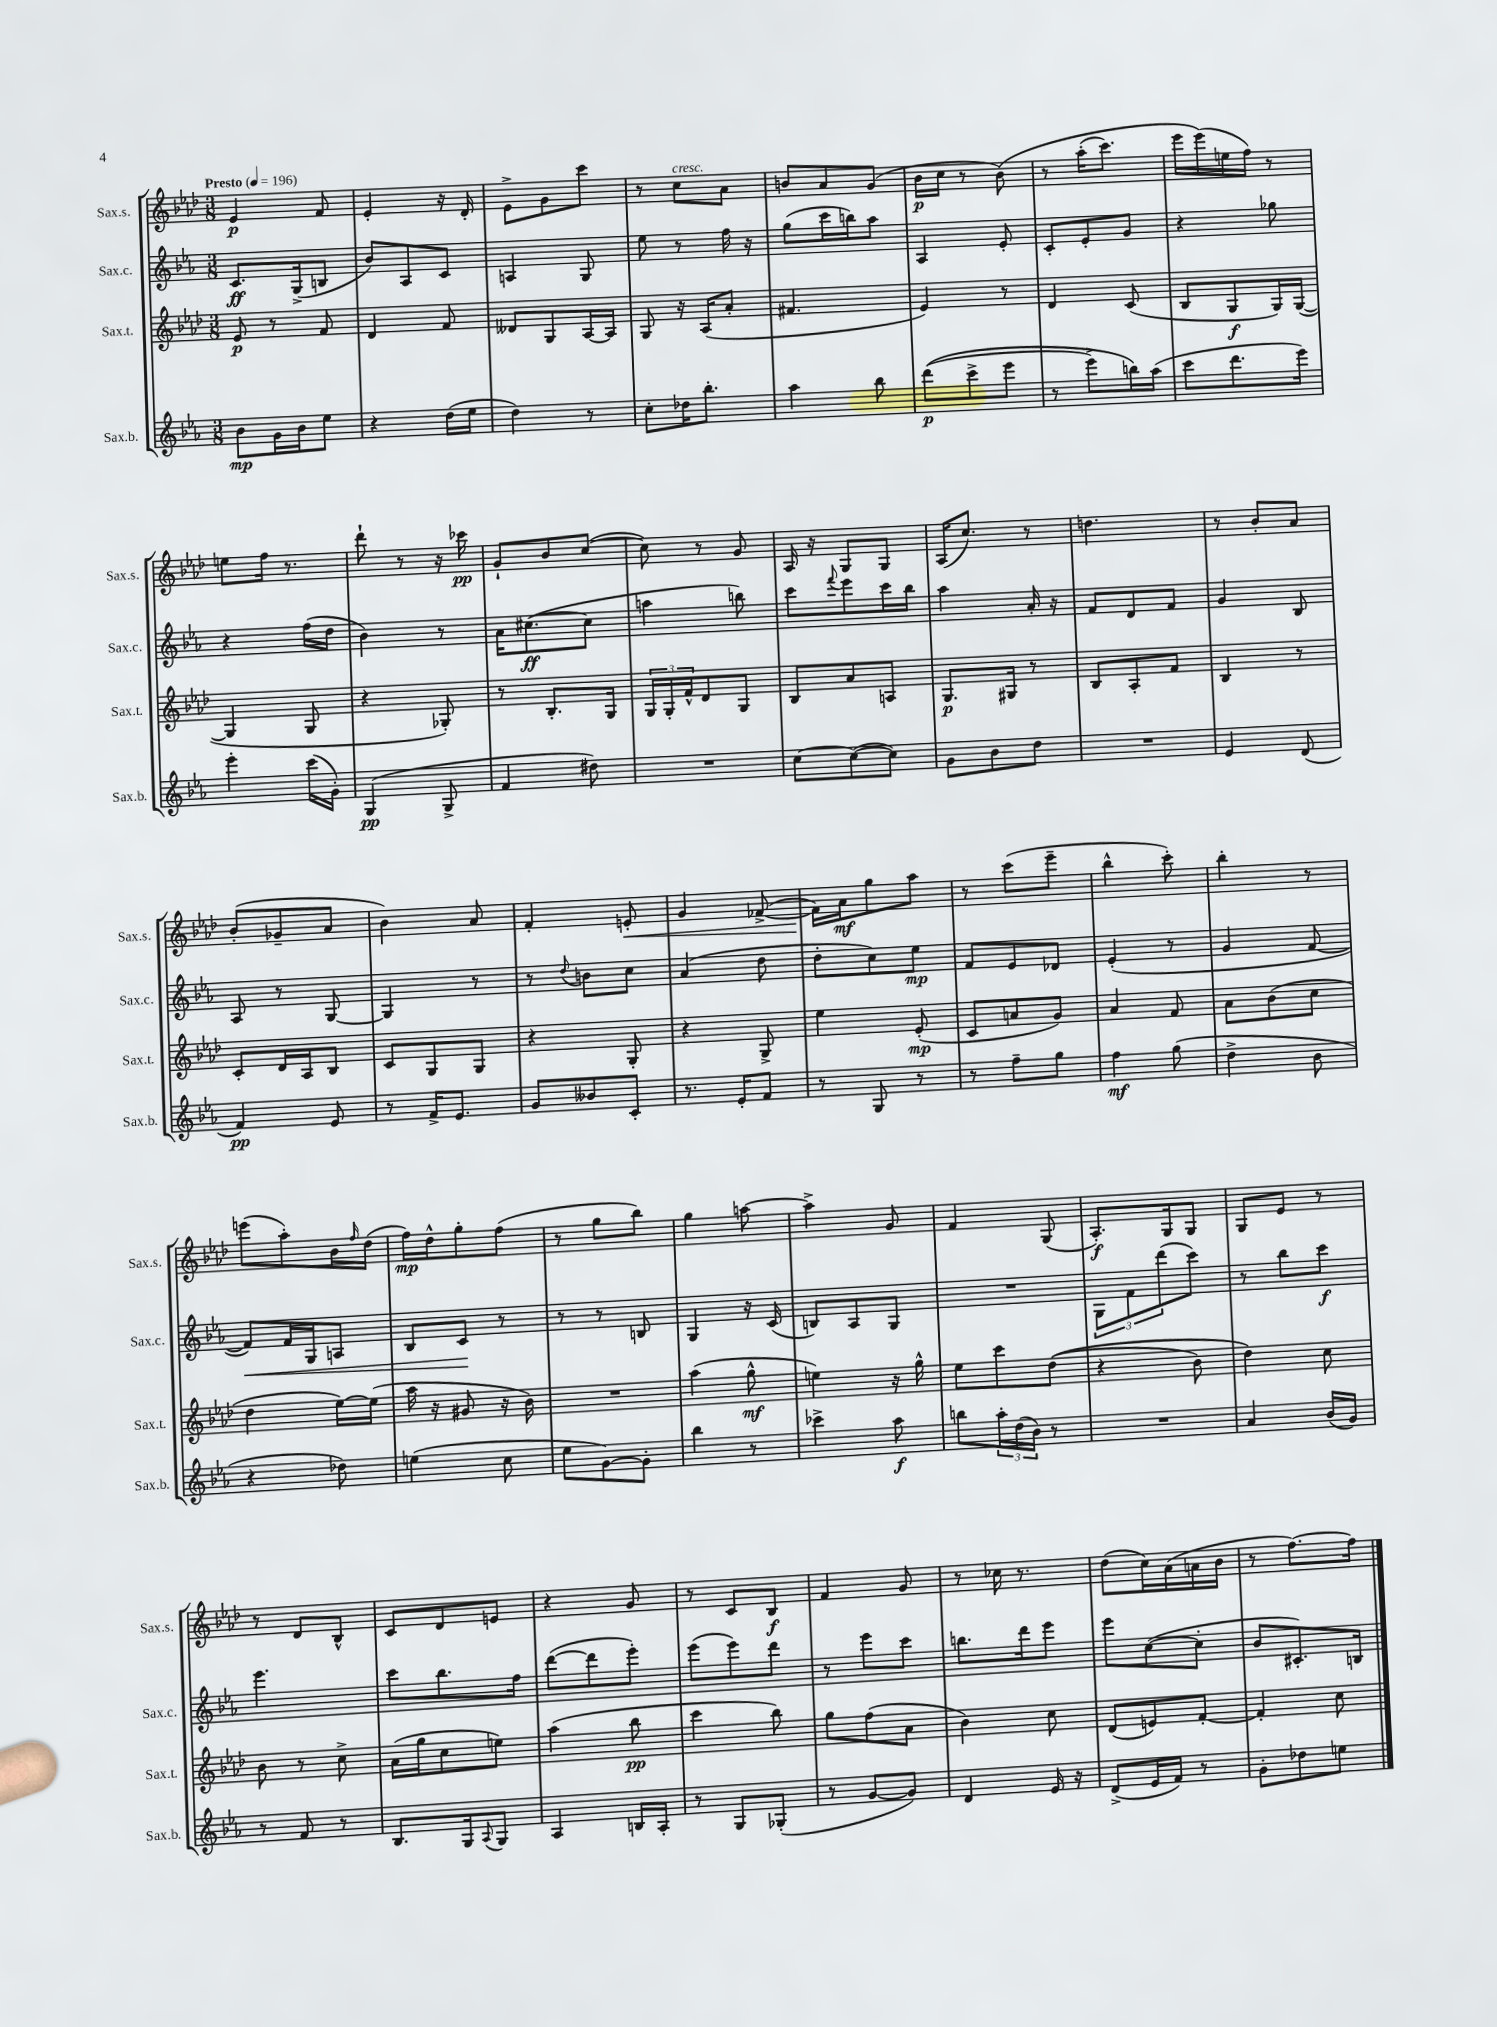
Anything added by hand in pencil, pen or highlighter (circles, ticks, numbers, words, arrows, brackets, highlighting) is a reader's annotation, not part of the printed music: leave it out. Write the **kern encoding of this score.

**kern	**dynam	**kern	**dynam	**kern	**dynam	**kern	**dynam
*part4	*part4	*part3	*part3	*part2	*part2	*part1	*part1
*staff4	*staff4	*staff3	*staff3	*staff2	*staff2	*staff1	*staff1
*I"Sax.b.	*	*I"Sax.t.	*	*I"Sax.c.	*	*I"Sax.s.	*
*I'Sax.b.	*	*I'Sax.t.	*	*I'Sax.c.	*	*I'Sax.s.	*
*clefG2	*	*clefG2	*	*clefG2	*	*clefG2	*
*k[b-e-a-]	*	*k[b-e-a-d-]	*	*k[b-e-a-]	*	*k[b-e-a-d-]	*
*M3/8	*	*M3/8	*	*M3/8	*	*M3/8	*
*MM196	*	*MM196	*	*MM196	*	*MM196	*
=1	=1	=1	=1	=1	=1	=1	=1
!	!	!	!	!	!	!LO:TX:a:B:t=Presto	!
8b-\L	mp	8e-/	p	8.c/L	ff	4e-/	p
16g\L	.	8r	.	.	.	.	.
16b-\J	.	.	.	(16G^/k	.	.	.
8ee-\J	.	8f/	.	8Bn/J	.	8f/	.
=2	=2	=2	=2	=2	=2	=2	=2
4r	.	4d-/	.	8b-/L)	.	4e-'/	.
.	.	.	.	8A-/	.	.	.
(16dd\LL	.	8f/	.	8c/J	.	16r	.
16ee-\JJ	.	.	.	.	.	16d-'/	.
=3	=3	=3	=3	=3	=3	=3	=3
4dd\)	.	8d--X/L	.	4An/	.	8e-^\L	.
.	.	8G/	.	.	.	8g\	.
8r	.	[16A-/L	.	8G/	.	8ccc\J	.
.	.	16A-/JJ]	.	.	.	.	.
=4	=4	=4	=4	=4	=4	=4	=4
8cc'\L	.	8G/	.	8ee-\	.	8r	.
!	!	!	!	!	!	!LO:TX:a:i:t=cresc.	!
16dd-X\K	.	16r	.	8r	.	8cc\L	.
8.bb-'\J	.	(16A-/KL	.	.	.	.	.
.	.	8a-'/J	.	16ff\	.	8a-\J	.
.	.	.	.	16r	.	.	.
=5	=5	=5	=5	=5	=5	=5	=5
4aa-\	.	4.f#X/	.	(8gg\L	.	8bn/L	.
.	.	.	.	16ccc\L	.	8a-/	.
.	.	.	.	16bbn\J)	.	.	.
8bb-\	.	.	.	8aa-\J	.	(8g/J	.
=6	=6	=6	=6	=6	=6	=6	=6
((8ddd\L	p	4e-/)	.	4A-/	.	16b-\LL	p
.	.	.	.	.	.	16cc\JJ	.
8ccc^\	.	.	.	.	.	8r	.
8eee-\J	.	8r	.	8e-'/	.	(8b-\)	.
=7	=7	=7	=7	=7	=7	=7	=7
8r	.	4d-/	.	8c'/L	.	8r	.
8eee-^\L)	.	.	.	8e-'/	.	(16aa-'\KL	.
.	.	.	.	.	.	8.ccc\J)	.
16bbn\L)	.	(8c/	.	8g/J	.	.	.
(16aa-\JJ	.	.	.	.	.	.	.
=8	=8	=8	=8	=8	=8	=8	=8
8ccc\L	.	8B-/L	.	4r	.	16eee-\LL	.
.	.	.	.	.	.	(16eee-\)	.
8.ddd\	.	8G/	f	.	.	16een\	.
.	.	.	.	.	.	16ff\JJ)	.
.	.	16G/L)	.	8gg-X\	.	8r	.
16eee-\Jk)	.	([16G/JJ	.	.	.	.	.
!!LO:LB:g=z
=9	=9	=9	=9	=9	=9	=9	=9
4eee-'\	.	4G/]	.	4r	.	8een\L	.
.	.	.	.	.	.	16ff\Jk	.
.	.	.	.	.	.	8.r	.
(16ccc\LL	.	8G/	.	(16ff\LL	.	.	.
16g'\JJ)	.	.	.	16dd\JJ	.	.	.
=10	=10	=10	=10	=10	=10	=10	=10
(4G/	pp	4r	.	4b-\)	.	8ddd-`\	.
.	.	.	.	.	.	8r	.
8G^/	.	8G-X'/)	.	8r	.	16r	.
.	.	.	.	.	.	16ccc-X\	pp
=11	=11	=11	=11	=11	=11	=11	=11
4f/	.	8r	.	16a-\KL	.	8g`/L	.
.	.	.	.	([8.cc#X\	ff	.	.
.	.	8.B-'/L	.	.	.	8b-/	.
8dd#X\)	.	.	.	8cc#\J]	.	([8cc/J	.
.	.	16G/Jk	.	.	.	.	.
=12	=12	=12	=12	=12	=12	=12	=12
4.r	.	24G/LL	.	4aan\	.	8cc\])	.
.	.	24G'/	.	.	.	.	.
.	.	24f^^/J	.	.	.	.	.
.	.	8d-/	.	.	.	8r	.
.	.	8G/J	.	8bbn\)	.	8g/	.
=13	=13	=13	=13	=13	=13	=13	=13
[8cc\L	.	8B-/L	.	8ccc\L	.	16A-/	.
.	.	.	.	.	.	16r	.
.	.	.	.	8qqfff/	.	.	.
(8cc\_	.	8a-/	.	8eee-\	.	8G/L	.
8cc\J])	.	8An/J	.	16ccc\L	.	8G/J	.
.	.	.	.	16bb-\JJ	.	.	.
=14	=14	=14	=14	=14	=14	=14	=14
8g\L	.	8.G/L	p	4aa-\	.	(16A-/KL	.
.	.	.	.	.	.	8.cc/J)	.
8b-\	.	.	.	.	.	.	.
.	.	16G#X/Jk	.	.	.	.	.
8dd\J	.	8r	.	16a-'/	.	8r	.
.	.	.	.	16r	.	.	.
=15	=15	=15	=15	=15	=15	=15	=15
4.r	.	8B-/L	.	8f/L	.	4.ddn\	.
.	.	8A-'/	.	8d/	.	.	.
.	.	8f/J	.	8f/J	.	.	.
=16	=16	=16	=16	=16	=16	=16	=16
4e-/	.	4B-/	.	4g/	.	8r	.
.	.	.	.	.	.	8b-'/L	.
(8d/	.	8r	.	8B-/	.	8a-/J	.
!!LO:LB:g=z
=17	=17	=17	=17	=17	=17	=17	=17
4f/)	pp	8c'/L	.	8A-/	.	(8b-'/L	.
.	.	16d-/L	.	8r	.	8g-X~/	.
.	.	16A-/J	.	.	.	.	.
8e-/	.	8B-/J	.	[8G/	.	8a-/J	.
=18	=18	=18	=18	=18	=18	=18	=18
8r	.	8c/L	.	4G/]	.	4b-\)	.
16f^/KL	.	8G/	.	.	.	.	.
8.e-/J	.	.	.	.	.	.	.
.	.	8G/J	.	8r	.	8a-/	.
=19	=19	=19	=19	=19	=19	=19	=19
8g/L	.	4r	.	8r	.	4f'/	.
.	.	.	.	8qqdd/	.	.	.
8b--X/	.	.	.	8bn\L	.	.	.
!	!	!	!	!	!	!	!LO:HP:b
8c'/J	.	8G'/	.	8cc\J	.	8en'/	<
=20	=20	=20	=20	=20	=20	=20	=20
8.r	.	4r	.	(4a-/	.	4g/	.
16e-'/KL	.	.	.	.	.	.	.
8f/J	.	8G^/	.	8dd\	.	([8f-X^/	.
=21	=21	=21	=21	=21	=21	=21	=21
8r	.	4ee-\	.	8dd'\L	.	16f-\LL])	.
.	.	.	.	.	.	16a-\J	[ mf
8G/	.	.	.	8cc\)	.	8gg\	.
8r	.	(8e-'/	mp	8ee-\J	mp	8aa-\J	.
=22	=22	=22	=22	=22	=22	=22	=22
8r	.	8c/L	.	8f/L	.	8r	.
8ff~\L	.	8an/	.	8e-/	.	(8ccc\L	.
8gg\J	.	8g/J)	.	8d-X/J	.	8eee-~\J	.
=23	=23	=23	=23	=23	=23	=23	=23
4ff\	mf	4a-/	.	(4e-'/	.	4bb-^^\	.
(8gg\	.	8f/	.	8r	.	8ccc'\)	.
=24	=24	=24	=24	=24	=24	=24	=24
4dd^\	.	8a-\L	.	4g/	.	4bb-'\	.
.	.	(8b-\	.	.	.	.	.
8b-\	.	8cc\J	.	[8f/	.	8r	.
!!LO:LB:g=z
=25	=25	=25	=25	=25	=25	=25	=25
!	!	!	!	!	!LO:HP:b	!	!
4r	.	4dd-\	.	8f/L])	<	(8eeen\L	.
.	.	.	.	16f/L	.	8aa-'\)	.
.	.	.	.	16G/J	.	.	.
8dd-X\)	.	[16ee-\LL)	.	8An/J	.	16b-\L	.
.	.	.	.	.	.	16qqff/	.
.	.	(16ee-\JJ]	.	.	.	(16dd-\JJ	.
=26	=26	=26	=26	=26	=26	=26	=26
(4een\	.	16aa-\	.	8B-/L	.	16ff\LL)	mp
.	.	16r	.	.	.	16dd-^^\J	.
.	.	8g#X/	.	8c/J	.	8gg'\	.
8cc\	.	16r	.	8r	[	(8ff\J	.
.	.	16b-\)	.	.	.	.	.
=27	=27	=27	=27	=27	=27	=27	=27
8ee-\L	.	4.r	.	8r	.	8r	.
[8g\)	.	.	.	8r	.	8gg\L	.
8g'\J]	.	.	.	8Bn/	.	8bb-\J)	.
=28	=28	=28	=28	=28	=28	=28	=28
4bb-\	.	(4aa-\	.	4G/	.	4gg\	.
8r	.	8gg^^\	mf	16r	.	[8aan\	.
.	.	.	.	(16c/	.	.	.
=29	=29	=29	=29	=29	=29	=29	=29
4ccc-X^\	.	4een\)	.	8Bn/L)	.	4aa^\]	.
.	.	.	.	8A-/	.	.	.
8aa-\	f	16r	.	8G/J	.	8g/	.
.	.	16gg^^\	.	.	.	.	.
=30	=30	=30	=30	=30	=30	=30	=30
8bbn\L	.	8ee-\L	.	4.r	.	4f/	.
24aa-'\L	.	8ccc\	.	.	.	.	.
(24dd\	.	.	.	.	.	.	.
24b-\JJ)	.	.	.	.	.	.	.
8r	.	((8dd-\J	.	.	.	(8G/	.
=31	=31	=31	=31	=31	=31	=31	=31
4.r	.	4r	.	12G\L	.	8.A-'/L)	f
.	.	.	.	12f\	.	.	.
.	.	.	.	(12ddd\	.	.	.
.	.	.	.	.	.	16G/k	.
.	.	8b-\)	.	8ccc\J)	.	8G/J	.
=32	=32	=32	=32	=32	=32	=32	=32
4a-/	.	4dd-\)	.	8r	.	8G/L	.
.	.	.	.	8bb-\L	.	8e-/J	.
(16b-/LL	.	8cc\	.	8ccc\J	f	8r	.
16g/JJ)	.	.	.	.	.	.	.
!!LO:LB:g=z
=33	=33	=33	=33	=33	=33	=33	=33
8r	.	8b-\	.	4.eee-\	.	8r	.
8f/	.	8r	.	.	.	8d-/L	.
8r	.	8cc^\	.	.	.	8B-^^/J	.
=34	=34	=34	=34	=34	=34	=34	=34
8.B-/L	.	(16a-\LL	.	8ccc\L	.	8c/L	.
.	.	16gg\J	.	.	.	.	.
.	.	8cc\	.	8.bb-\	.	8d-/	.
16G/k	.	.	.	.	.	.	.
8qqA-/	.	.	.	.	.	.	.
8G/J	.	8een\J)	.	.	.	8en/J	.
.	.	.	.	16ff\Jk	.	.	.
=35	=35	=35	=35	=35	=35	=35	=35
4A-/	.	(4aa-\	.	([8ddd\L	.	4r	.
.	.	.	.	8ddd\]	.	.	.
16Bn/LL	.	8bb-\	pp	8eee-'\J)	.	8g/	.
16A-'/JJ	.	.	.	.	.	.	.
=36	=36	=36	=36	=36	=36	=36	=36
8r	.	4ccc\	.	(8eee-\L	.	8r	.
8G/L	.	.	.	8eee-\)	.	8c/L	.
(8G-X'/J	.	8bb-\)	.	8ddd\J	.	8B-/J	f
=37	=37	=37	=37	=37	=37	=37	=37
8r	.	8gg\L	.	8r	.	4f/	.
[8g/L	.	(8ff\	.	8eee-\L	.	.	.
8g/J])	.	8a-\J	.	8ccc\J	.	8g/	.
=38	=38	=38	=38	=38	=38	=38	=38
4d/	.	4b-\)	.	8.bbn\L	.	8r	.
.	.	.	.	.	.	16cc-X\	.
.	.	.	.	16ddd\k	.	8.r	.
16e-/	.	8cc\	.	8eee-\J	.	.	.
16r	.	.	.	.	.	.	.
=39	=39	=39	=39	=39	=39	=39	=39
(8d^/L	.	(8d-/L	.	8eee-\L	.	(8dd-\L	.
16e-/L	.	8en/)	.	([8cc\	.	16cc\L)	.
16f/JJ)	.	.	.	.	.	(16a-\	.
8r	.	[8f'/J	.	8cc'\J]	.	16an\	.
.	.	.	.	.	.	16b-\JJ	.
=40	=40	=40	=40	=40	=40	=40	=40
8g'\L	.	4f'/]	.	8b-/L	.	8r	.
8dd-X\	.	.	.	8.c#X'/)	.	[8.ff\L)	.
8een\J	.	8cc\	.	.	.	.	.
.	.	.	.	16Bn/Jk	.	16ff\Jk]	.
==	==	==	==	==	==	==	==
*-	*-	*-	*-	*-	*-	*-	*-
